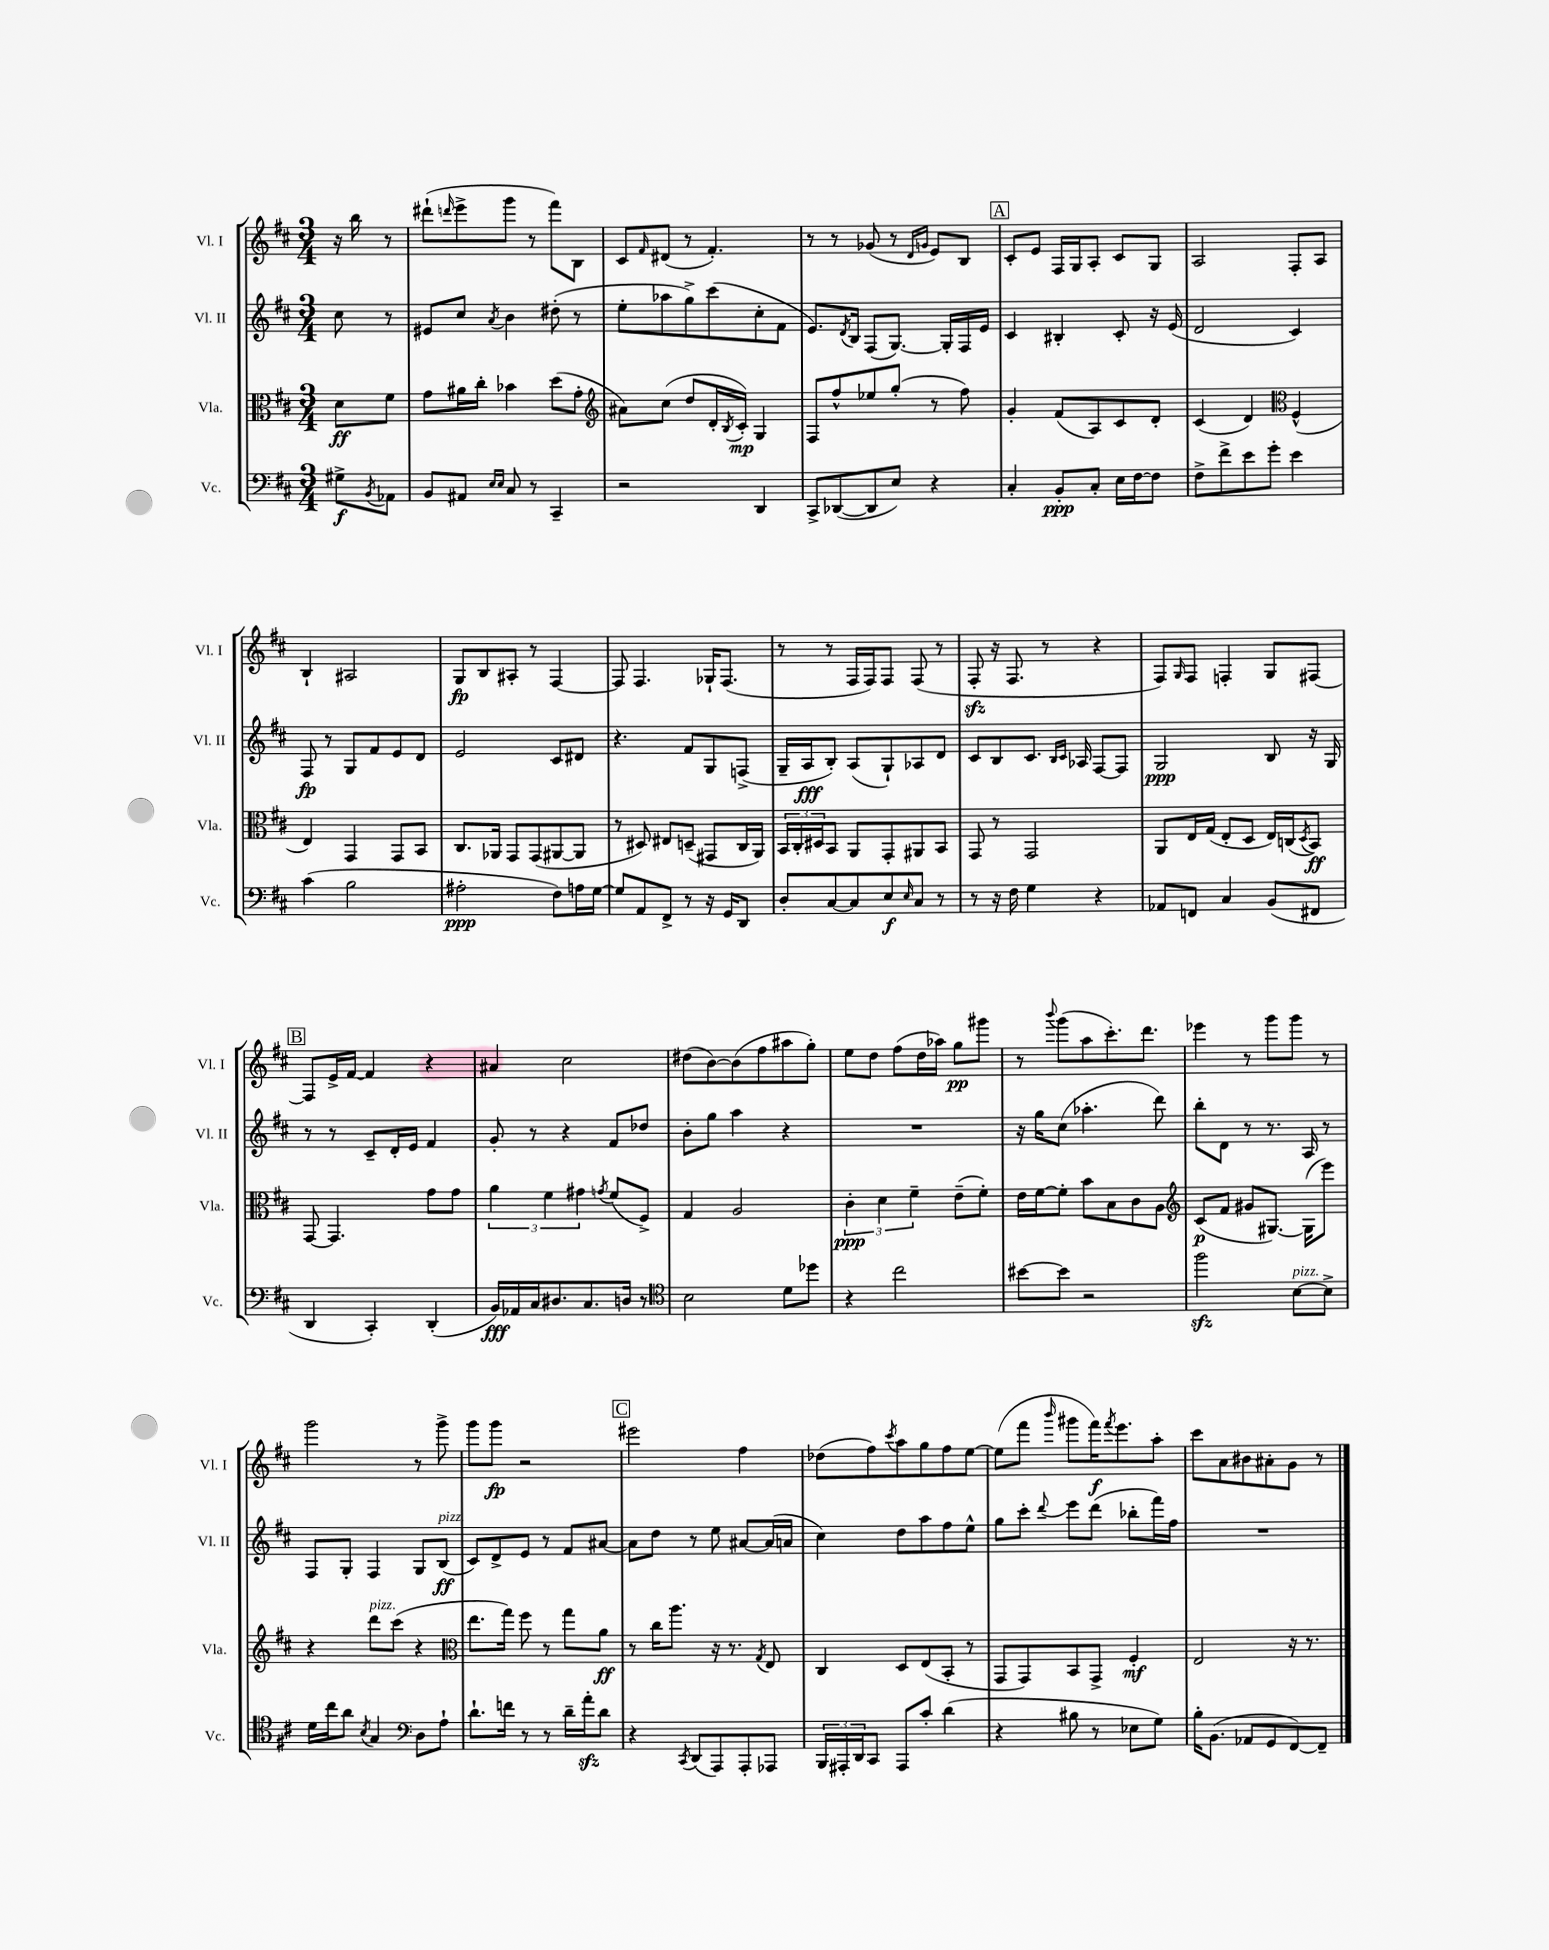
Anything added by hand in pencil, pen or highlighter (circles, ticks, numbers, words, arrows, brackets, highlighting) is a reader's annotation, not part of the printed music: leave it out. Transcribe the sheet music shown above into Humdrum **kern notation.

**kern	**kern	**kern	**kern
*staff4	*staff3	*staff2	*staff1
*clefF4	*clefC3	*clefG2	*clefG2
*k[f#c#]	*k[f#c#]	*k[f#c#]	*k[f#c#]
*M3/4	*M3/4	*M3/4	*M3/4
8G#^	8d	8cc#	16r
.	.	.	16bb
8qBB	.	.	.
8AA-	8f#	8r	8r
=	=	=	=
8BB	8g	8e#	(8ddd#`
.	.	.	16qqddd
8AA#	16a#	8cc#	8eee^
.	16cc#'	.	.
16qqE	.	.	.
16qqE	.	8qa	.
8C#	4b-	4b	8ggg
8r	.	.	8r
4CC#~	(8dd	(8dd#'	8fff#)
.	8g'	8r	8B
=	=	=	=
*	*clefG2	*	*
2r	8a#)	8ee'	8c#
.	.	.	16qqf#
.	(8cc#	8aa-	(8d#
.	8dd	8gg^)	8r
.	16d'	(8ccc#	4.f#')
.	8qB	.	.
.	16c#')	.	.
4DD	4G	8cc#'	.
.	.	8f#	.
=	=	=	=
8CC#^	8F#	8.e)	8r
([8DD-	8ff#^^	.	8r
.	.	8qd	.
.	.	16B	.
8DD-]	8ee-	(8F#	(8g-
8E)	(8gg'	[8.G)	8r
.	.	.	16qqd
.	.	.	16qqg
4r	8r	.	8e)
.	.	16G']	.
.	8ff#)	16F#	8B
.	.	16e	.
=	=	=	=
4C#'	4g'	4c#	8c#'
.	.	.	8e
8BB'	(8f#	4B#'	16F#
.	.	.	16G
8C#'	8A)	.	8A'
16E	8c#	8c#'	8c#
[16F#	.	.	.
8F#]	8d'	16r	8G
.	.	(16e	.
=	=	=	=
8F#^	(4c#	2d	2A
8f#^	.	.	.
8e	4d)	.	.
8g'	.	.	.
*	*clefC3	*	*
4e	(4F#^^	4c#)	8F#'
.	.	.	8A
=	=	=	=
(4c#	4E)	8F#	4B`
.	.	8r	.
2B	4GG	8G	2A#
.	.	8f#	.
.	8GG	8e	.
.	8BB	8d	.
=	=	=	=
2A#'	8.C#	2e	8G
.	.	.	8B
.	16AA-	.	.
.	8GG	.	8A#'
.	(8GG	.	8r
8F#)	[8AA#	8c#	[4F#
16A	8AA#]	8d#	.
[16G	.	.	.
=	=	=	=
8G]	8r	4.r	8F#]
8AA	8D#)	.	4.F#
8FF#^	8E#	.	.
8r	(8D~	8f#	.
16r	8GG#	8G	16G-`
16GG	.	.	(8.F#
8DD	16C#	(8F^	.
.	16AA)	.	.
=	=	=	=
8D'	24BB	16G~	8r
.	24C#'	.	.
.	.	16A	.
.	24D#	.	.
[8C#	8BB	8B')	8r
8C#]	8AA	(8A	16F#
.	.	.	16F#)
8E	8GG'	8G`)	8F#
16qqE	.	.	.
8C#	8AA#	8A-	(8F#
8r	8BB	8d	8r
=	=	=	=
8r	8GG	8c#	8F#'
16r	8r	8B	16r
16F#	.	.	8.F#
4G	2GG	8.c#	.
.	.	.	8r
.	.	16qqB	.
.	.	16qqc#	.
.	.	16A-	.
4r	.	[8F#	4r
.	.	8F#]	.
=	=	=	=
8AA-	8AA	2G	8F#)
.	.	.	16qqG
8FF	16E	.	8F#
.	(16G	.	.
4C#	8E'	.	4F'
.	8D	.	.
(8BB	16E)	8B	8G
.	(16C	.	.
.	8qD	.	.
8FF#	8BB)	16r	[8F#
.	.	16G	.
=	=	=	=
4DD	[8GG	8r	8F#]
.	4.GG]	8r	16e^
.	.	.	[16f#
4CC#')	.	8c#~	4f#]
.	.	16d'	.
.	.	16e	.
(4DD'	8g	4f#	4r
.	8g	.	.
=	=	=	=
16BB)	6a	8g'	4a#
16AA-	.	.	.
16C#	.	8r	.
.	6f#	.	.
8.D#	.	.	.
.	.	4r	2cc#
.	6g#	.	.
8.C#	.	.	.
.	8qg	.	.
.	(8f#	8f#	.
16D	.	.	.
8r	8F#^)	8dd-	.
=	=	=	=
*clefC4	*	*	*
2B	4G	8b'	(8dd#
.	.	8gg	[8b)
.	2A	4aa	(8b]
.	.	.	8ff#
8d	.	4r	8aa#
8dd-	.	.	8gg')
=	=	=	=
4r	6c#'	2.r	8ee
.	.	.	8dd
.	6d	.	.
2cc#	.	.	(8ff#
.	6f#~	.	.
.	.	.	16dd
.	.	.	16aa-)
.	(8e~	.	8gg
.	8f#')	.	8ggg#
=	=	=	=
[8b#	16e	16r	8r
.	[16f#	16gg	.
.	.	.	8qqbbb
8b#]	8f#']	(8cc#	(8ggg
2r	8b	4.aa-'	8aa
.	8B	.	8.ccc#')
.	8c#	.	.
.	.	.	8.ddd
.	8A	8ddd)	.
=	=	=	=
*	*clefG2	*	*
2ff#	(8c#	8bb'	4eee-
.	8f#	8d	.
.	8g#	8r	8r
.	[8.G#)	8.r	8ggg
[8B	.	.	8ggg
.	(16G#]	16A	.
8B^]	8eee)	8r	8r
=	=	=	=
16d	4r	8F#	2ggg
16cc#	.	.	.
8a	.	8G'	.
8qB	.	.	.
4G	8ddd	4F#	.
.	(8ccc#	.	.
*clefF4	*	*	*
8D	4r	8G	8r
8A`	.	(8B	8ggg^
=	=	=	=
*	*clefC3	*	*
8.d`	8.ee	8c#)	8ggg
.	.	8d^	8ggg
16f	16gg)	.	.
8r	8ff#	8e	2r
8r	8r	8r	.
16d~	8gg	8f#	.
16a'	.	.	.
8d	8a	[8a#	.
=	=	=	=
4r	8r	8a#]	2eee#
.	16cc#	8dd	.
.	8.aa	.	.
8qCC#	.	.	.
(8DD	.	8r	.
8AAA)	16r	8ee	.
.	8.r	.	.
8AAA'	.	[8a#	4ff#
.	8qG	.	.
8AAA-	8E	(16a#]	.
.	.	16a	.
=	=	=	=
24BBB	4C#	4cc#)	(8dd-
24AAA#'	.	.	.
24DD	.	.	.
8CC#	.	.	8ff#)
.	.	.	8qccc#
8AAA#	8D	8dd	8aa
8c#'	(8E	8aa	8gg
(4d	8BB'	8ff#	8ff#
.	8r	8ee^^	[8ee
=	=	=	=
4r	8GG	8gg	(8ee]
.	8GG)	8ccc#'	8fff#
.	.	8qqddd	16qqbbb
8B#	8BB	8eee	8ggg#
8r	8GG^	(8ddd	16fff#)
.	.	.	8qfff#
.	.	.	8.eee
8E-	4F#'	8bb-'	.
8G)	.	16fff#)	8aa'
.	.	16ff#	.
=	=	=	=
16B'	2E	2.r	8ccc#
(8.BB	.	.	.
.	.	.	8a
8AA-	.	.	8b#
8GG	.	.	8a#'
[8FF#)	16r	.	8g
.	8.r	.	.
8FF#~]	.	.	8r
==	==	==	==
*-	*-	*-	*-
